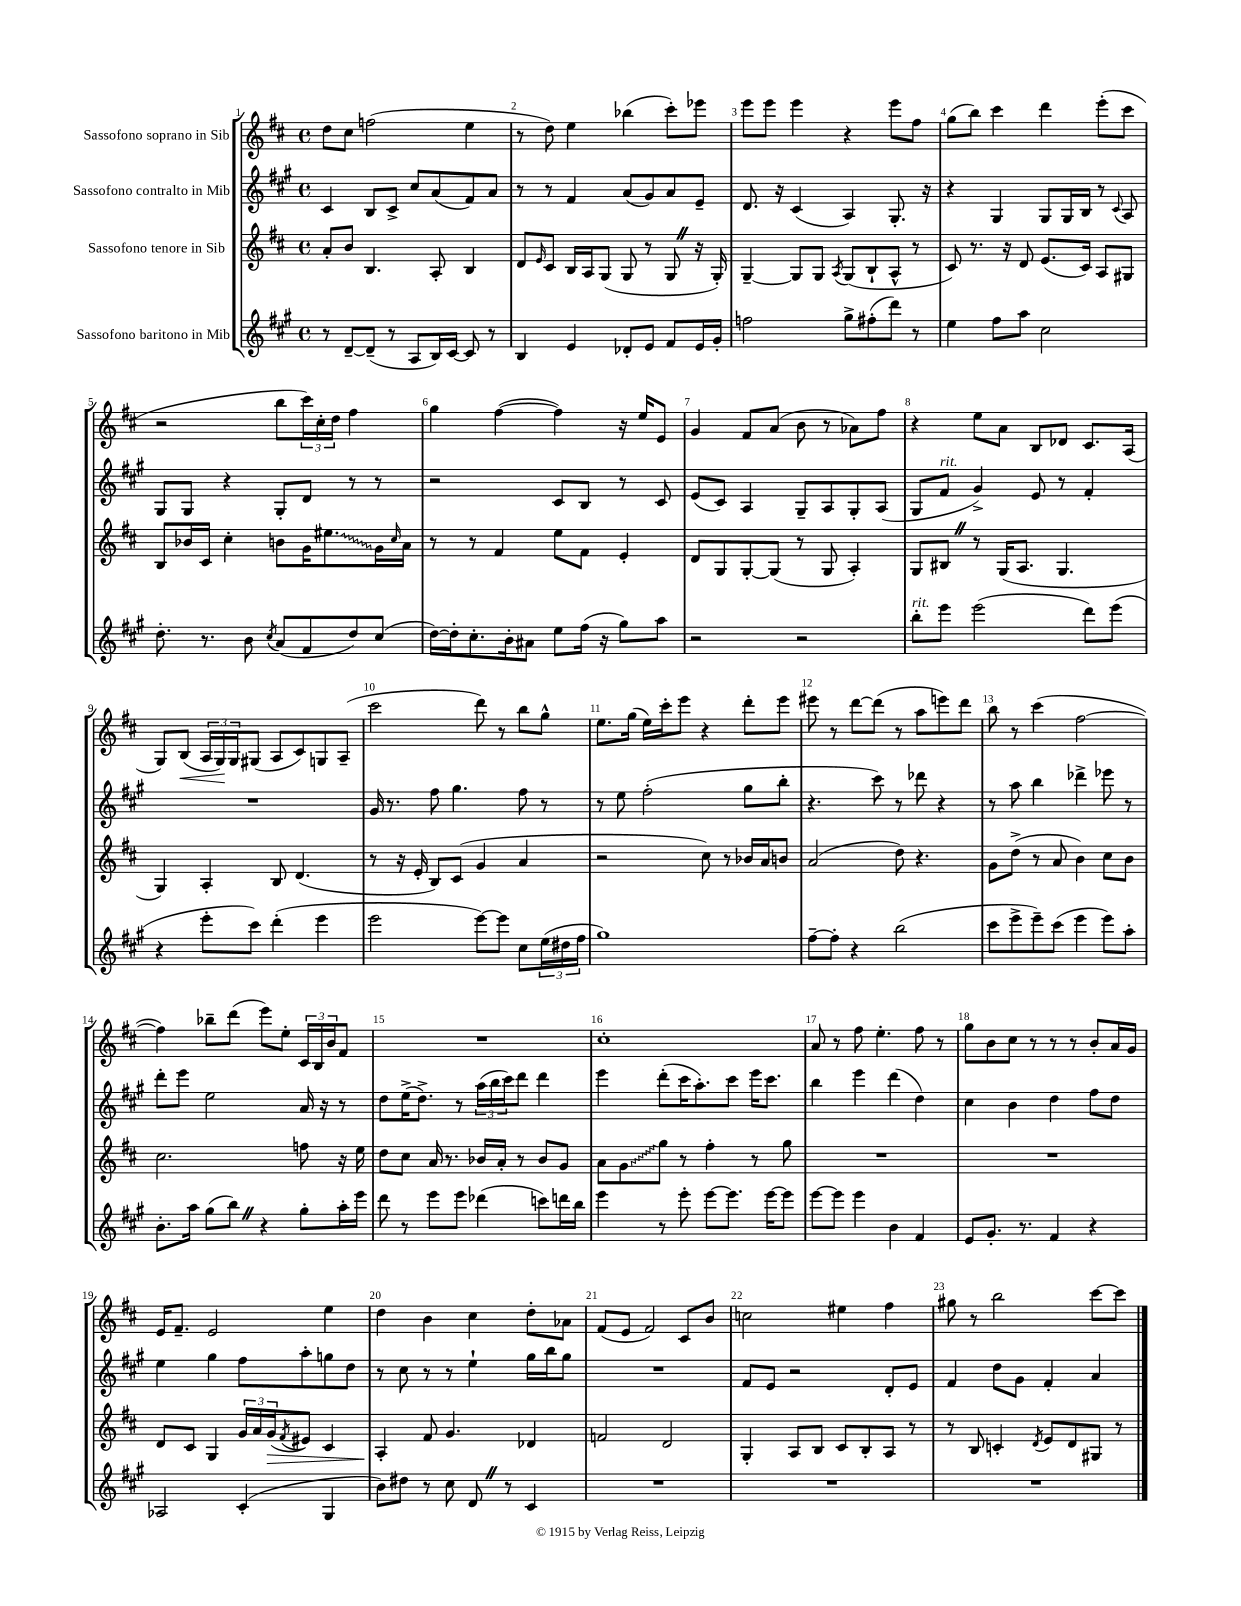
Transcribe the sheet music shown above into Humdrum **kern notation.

**kern	**kern	**kern	**kern
*staff4	*staff3	*staff2	*staff1
*clefG2	*clefG2	*clefG2	*clefG2
*k[f#c#g#]	*k[f#c#]	*k[f#c#g#]	*k[f#c#]
*M4/4	*M4/4	*M4/4	*M4/4
*met(c)	*met(c)	*met(c)	*met(c)
8r	8a'	4c#	8dd
[8d~	8b	.	8cc#
(8d~]	4.B	8B	(2ff
8r	.	8c#^	.
8A	.	8cc#	.
16B)	8A'	(8a	.
[16c#	.	.	.
8c#]	4B	8f#)	4ee
8r	.	8a	.
=	=	=	=
4B	8d	8r	8r
.	16qqe	.	.
.	8c#	8r	8dd)
4e	16B	4f#	4ee
.	16A	.	.
.	(8G	.	.
8d-'	8G	(8a	(4bb-
8e	8r	8g#)	.
8f#	8G	8a	8ccc#')
16e	16r	8e~	8eee-
16g#'	16G')	.	.
=	=	=	=
2ff	[4G~	8.d	8eee
.	.	.	8eee
.	.	16r	.
.	8G]	(4c#	4eee
.	8G	.	.
.	8qA	.	.
8gg#^	(8G	4A)	4r
(8ff#'	8B`	.	.
8ddd)	8A^^	8.G#'	8eee
8r	8r	.	8ff#
.	.	16r	.
=	=	=	=
4ee	8c#)	4r	(8gg
.	8.r	.	8bb)
8ff#	.	4G#	4ccc#
.	16r	.	.
8aa	8d	.	.
2cc#	(8.e	8G#	4ddd
.	.	16G#	.
.	16c#)	16B	.
.	8A	8r	(8eee'
.	.	8qqc#	.
.	8G#	8A	8ccc#
=	=	=	=
8.dd'	8B	8G#	2r
.	16b-	8G#	.
8.r	16c#	.	.
.	4cc#'	4r	.
8b	.	.	.
8qcc#	.	.	.
(8a	8b	8G#'	8bb
8f#	16g	8d	24ccc#)
.	.	.	24cc#'
.	8.ee#	.	.
.	.	.	24dd
8dd)	.	8r	4ff#
(8cc#	16g	8r	.
.	16qqcc#	.	.
.	16a	.	.
=	=	=	=
[16dd)	8r	2r	4gg
16dd']	.	.	.
8.cc#'	8r	.	.
.	4f#	.	([4ff#
16b'	.	.	.
8a#	.	.	.
8ee	8ee	8c#	4ff#])
(16ff#	8f#	8B	.
16r	.	.	.
8gg#)	4e'	8r	16r
.	.	.	16ee
8aa	.	8c#	8e
=	=	=	=
2r	8d	(8e	4g
.	8G	8c#)	.
.	[8G'	4A	8f#
.	(8G]	.	(8a
2r	8r	8G#~	8b
.	8G	8A	8r
.	4A')	8G#'	8a-)
.	.	(8A	8ff#
=	=	=	=
8bb'	8G	8G#	4r
8eee	8B#	8f#	.
(2eee	8r	4g#^)	8ee
.	(16G	.	8a
.	8.A	.	.
.	.	8e	8B
.	4.G	8r	8d-
8ddd)	.	4f#'	8.c#
(8eee	.	.	.
.	.	.	(16A
=	=	=	=
4r	4G)	1r	8G)
.	.	.	(8B
8eee'	4A'	.	24A
.	.	.	24G)
.	.	.	24G
8ccc#)	.	.	(8G#
(4ddd'	8B	.	8A
.	(4.d	.	8c#)
4eee	.	.	8G
.	.	.	(8A~
=	=	=	=
2eee	8r	16g#	2ccc#
.	.	8.r	.
.	16r	.	.
.	16e'	.	.
.	8B)	8ff#	.
.	(8c#	4.gg#	.
[8eee)	4g	.	8ddd)
8eee]	.	.	8r
8cc#	4a	8ff#	8bb
(24ee	.	8r	8gg^^
24dd#	.	.	.
24ff#	.	.	.
=	=	=	=
1gg#)	2r	8r	8.ee
.	.	8ee	.
.	.	.	(16gg
.	.	(2ff#'	16ee)
.	.	.	16ccc#'
.	.	.	8eee
.	8cc#)	.	4r
.	8r	.	.
.	16b-	8gg#	8ddd'
.	16a	.	.
.	8b	8bb'	8eee
=	=	=	=
[8ff#~	(2a	4.r	8eee#
8ff#']	.	.	8r
4r	.	.	[8ddd
.	.	8ccc#)	(8ddd]
(2bb	8dd)	8r	8r
.	4.r	8ddd-	8aa
.	.	4r	8eee)
.	.	.	8ddd
=	=	=	=
8ccc#	8g	8r	8bb
8eee^	(8dd^	8aa	8r
8eee~)	8r	4bb	(4ccc#
(8ccc#	8a	.	.
4eee	4b)	4ddd-^	[2ff#
8eee)	8cc#	8eee-	.
8aa'	8b	8r	.
=	=	=	=
8.b'	2.cc#	8ddd'	4ff#])
.	.	8eee	.
16aa	.	.	.
(8gg#	.	2ee	8bb-~
8bb)	.	.	(8ddd
4r	.	.	8eee)
.	.	.	8ee'
8gg#'	8ff	16a	24c#
.	.	.	24B
.	.	16r	.
.	.	.	24b
16aa'	16r	8r	8f#
16eee	16ee	.	.
=	=	=	=
8ddd	8dd	8dd	1r
8r	8cc#	(16ee^	.
.	.	8.dd^)	.
8eee	16a	.	.
.	8.r	.	.
8eee	.	8r	.
(4ddd-	16b-	(24aa	.
.	.	24bb	.
.	16a'	.	.
.	.	24ccc#)	.
.	8r	8ddd	.
8ccc)	8b-	4ddd	.
16ddd	8g	.	.
16bb	.	.	.
=	=	=	=
4eee	8a	4eee	1cc#'
.	8g	.	.
8r	8gg	(8ddd'	.
8eee'	8r	16ccc#	.
.	.	8.aa')	.
[8eee	4ff#'	.	.
8.eee]	.	8ccc#	.
.	8r	16eee	.
[16eee	.	8.ccc#	.
8eee]	8gg	.	.
=	=	=	=
[8eee	1r	4bb	8a
8eee]	.	.	8r
4eee	.	4eee	8ff#
.	.	.	4.ee'
4b	.	(4ddd	.
4f#	.	4dd)	8ff#
.	.	.	8r
=	=	=	=
8e	1r	4cc#	8gg
8.g#'	.	.	8b
.	.	4b	8cc#
8.r	.	.	.
.	.	.	8r
4f#	.	4dd	8r
.	.	.	8r
4r	.	8ff#	8b'
.	.	8dd	16a
.	.	.	16g
=	=	=	=
2A-	8d	4ee	16e
.	.	.	8.f#~
.	8c#	.	.
.	4G	4gg#	2e
(4c#'	24g	8ff#	.
.	24a	.	.
.	(24g	.	.
.	8qf#	.	.
.	8e#)	8aa'	.
4G#	4c#	8gg	4ee
.	.	8dd	.
=	=	=	=
8b)	4A'	8r	4dd
8dd#	.	8cc#	.
8r	8f#	8r	4b
8cc#	4.g	8r	.
8d	.	4ee`	4cc#
8r	.	.	.
4c#	4d-	16gg#	8dd'
.	.	16bb	.
.	.	8gg#	8a-
=	=	=	=
1r	2f	1r	(8f#
.	.	.	8e
.	.	.	2f#)
.	2d	.	.
.	.	.	8c#
.	.	.	8b
=	=	=	=
1r	4G'	8f#	2cc
.	.	8e	.
.	8A	2r	.
.	8B	.	.
.	8c#	.	4ee#
.	8B'	.	.
.	8A	8d'	4ff#
.	8r	8e	.
=	=	=	=
1r	8r	4f#	8gg#
.	8B	.	8r
.	4c'	8dd	2bb
.	.	8g#	.
.	8qd	.	.
.	8e	4f#'	.
.	8d	.	.
.	8G#	4a	[8ccc#
.	8r	.	8ccc#]
==	==	==	==
*-	*-	*-	*-
